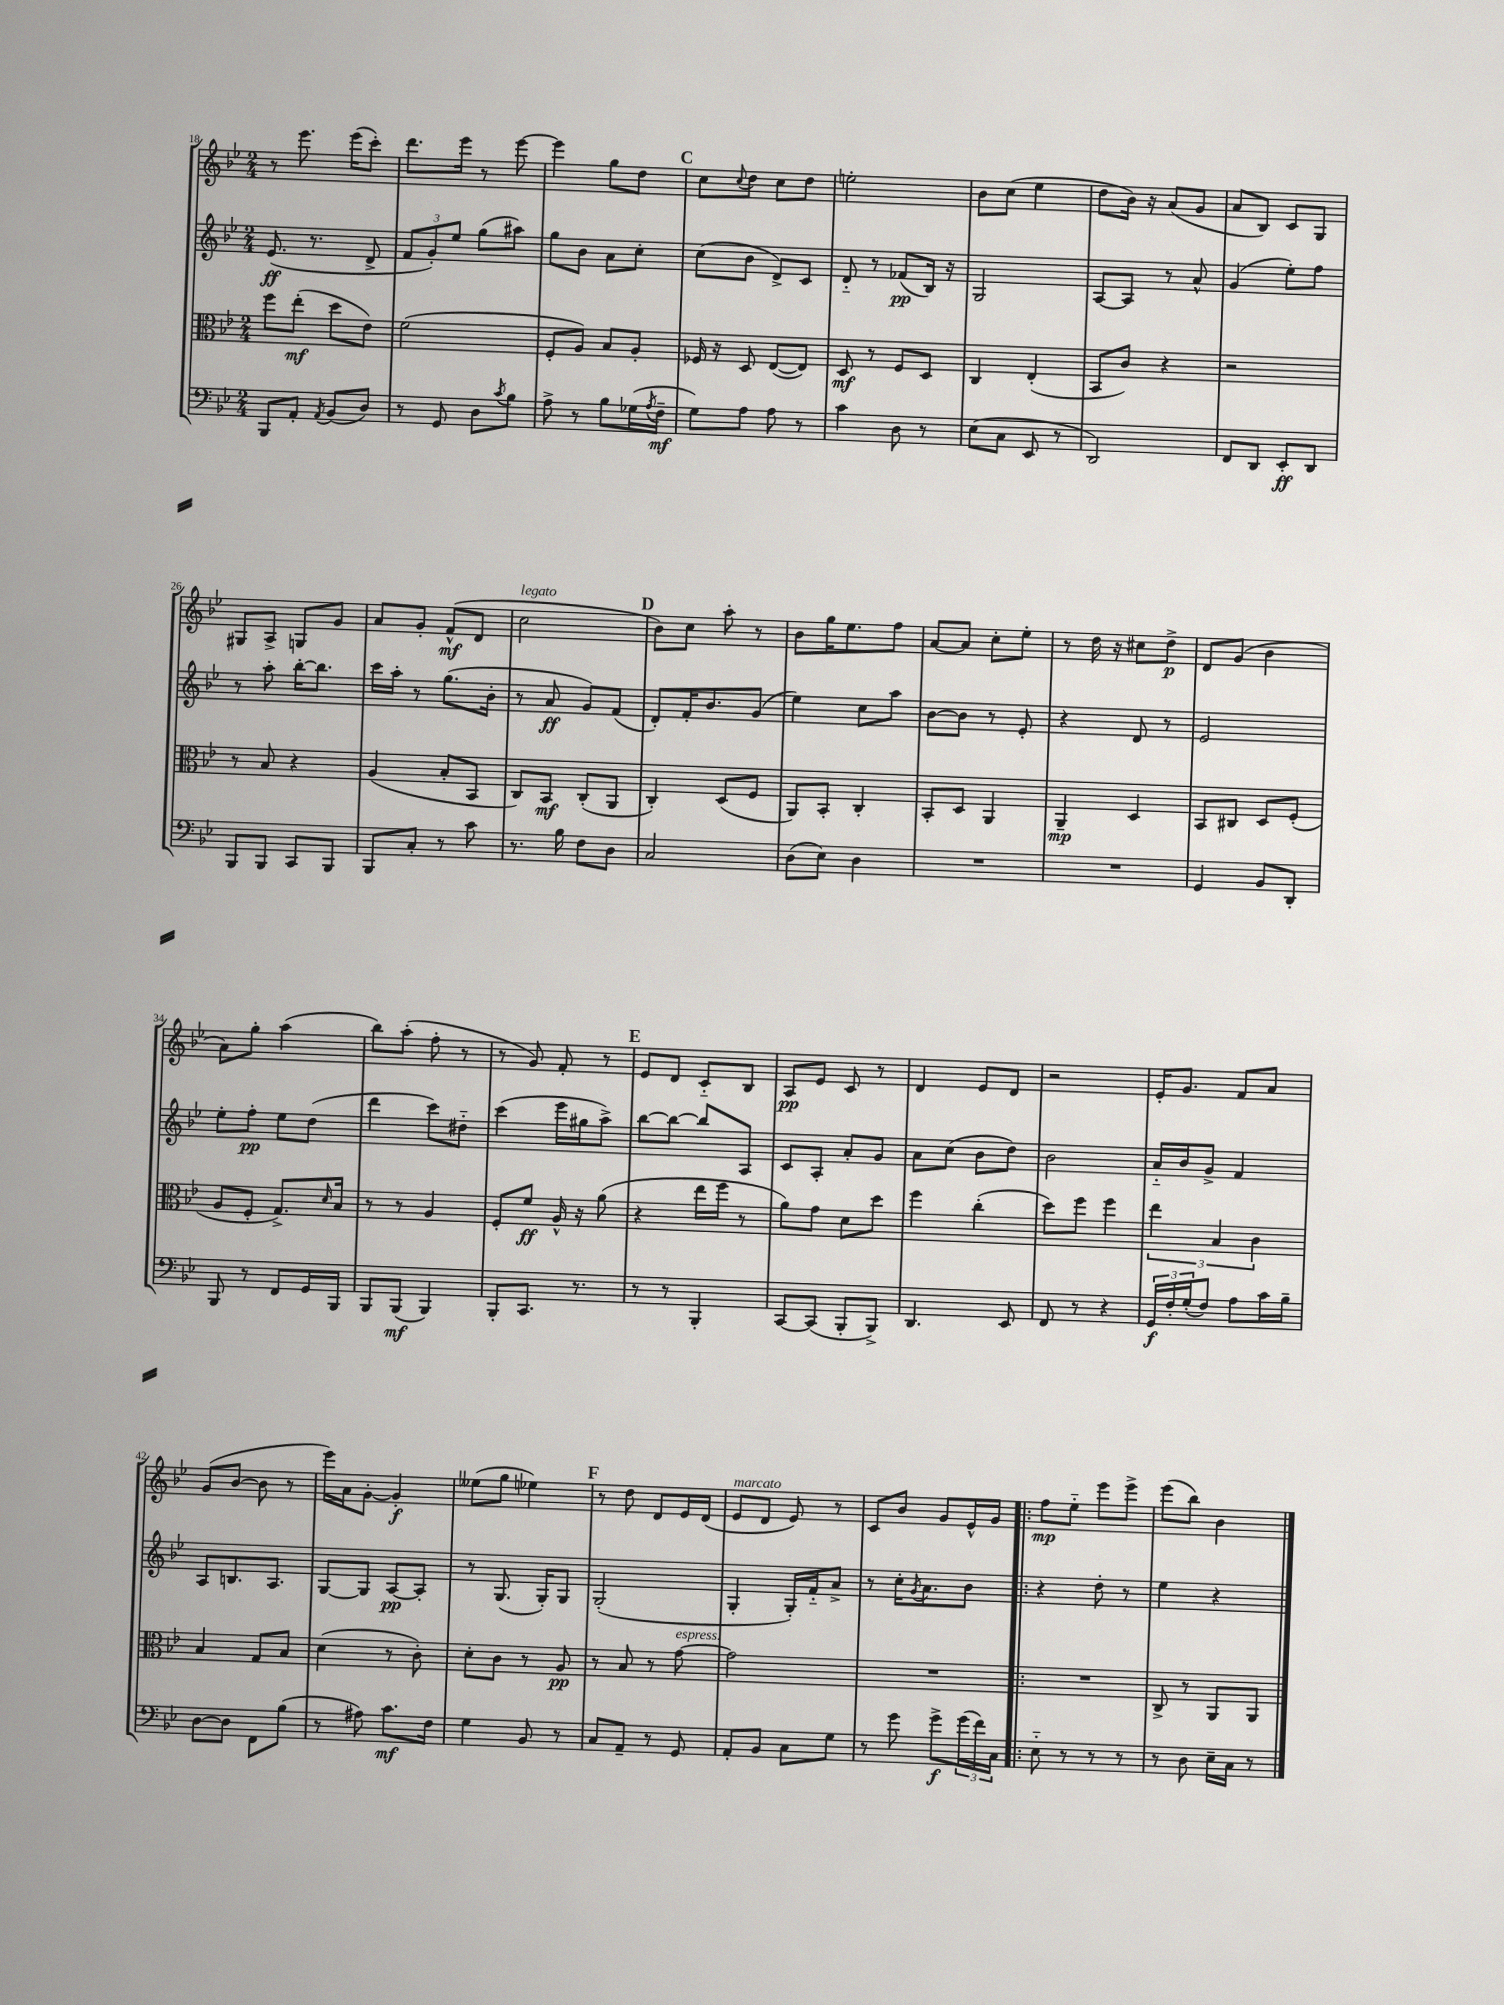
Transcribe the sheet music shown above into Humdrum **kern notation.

**kern	**kern	**kern	**kern
*staff4	*staff3	*staff2	*staff1
*clefF4	*clefC3	*clefG2	*clefG2
*k[b-e-]	*k[b-e-]	*k[b-e-]	*k[b-e-]
*M2/4	*M2/4	*M2/4	*M2/4
8BBB-/L	8ff\L	(8.e-/	8r
8AA'/J	(8ee-'\J	.	8.eee-\
.	.	8.r	.
8qAA/	.	.	.
(8BB-/L	8dd\L	.	.
.	.	.	(16eee-\LK
8D/J)	8e-\J)	8d^/	8ccc'\J)
=	=	=	=
8r	(2f\	12f/L	8.ddd\L
.	.	12g'/)	.
8GG/	.	.	.
.	.	12ee-/J	.
.	.	.	16eee-\Jk
8D\L	.	(8gg\L	8r
8qc/	.	.	.
8B-\J	.	8aa#\J)	[8eee-\
=	=	=	=
8A^\	8F'/L	8gg\L	4eee-\]
8r	8A/J)	8b-\J	.
8B-\L	8B-/L	8a\L	8gg\L
(16G-\L	8A'/J	8cc'\J	8dd\J
8qA/	.	.	.
16F~\JJ	.	.	.
=	=	=	=
8G\L)	16F-/	(8cc\L	8cc\L
.	16r	.	.
.	.	.	8qqcc/
8A\J	8D/	8b-\J	8dd\J
8A\	([8E-/L	8d^/L)	8cc\L
8r	8E-/]J)	8c/J	8dd\J
=	=	=	=
4c\	8D/	8d'~/	2ee'\
.	8r	8r	.
8D\	8F/L	(8f-/L	.
8r	8D/J	16B-/Jk)	.
.	.	16r	.
=	=	=	=
(8E-\L	4C/	2G/	8b-\L
8C\J	.	.	(8cc\J
8EE-/	(4E-'/	.	4ee-\
8r	.	.	.
=	=	=	=
2DD/)	8BB-/L	[8A/L	8dd\L
.	8c/J)	8A/]J	16b-\Jk)
.	.	.	16r
.	4r	8r	(8a/L
.	.	8a^^/	8g/J
=	=	=	=
8FF/L	2r	(4g/	8a/L
8DD/J	.	.	8B-/J)
8EE-'/L	.	8ee-'\L)	8c/L
8DD/J	.	8ff\J	8G/J
=	=	=	=
8BBB-/L	8r	8r	8G#/L
8BBB-/J	8B-/	8aa'\	8A^/J
8CC/L	4r	[16bb-'\LK	8G/L
.	.	8.bb-\]J	.
8BBB-/J	.	.	8g/J
=	=	=	=
8BBB-/L	(4A/	16ccc\LL	8a/L
.	.	16aa'\JJ	.
8C'/J	.	8r	8g'/J
8r	8B-'/L	(8.gg\L	(8f^^/L
8c\	8BB-/J	.	8d/J
.	.	16b-'\Jk	.
=	=	=	=
8.r	8C/L)	8r	2cc\
.	8BB-/J	8a/	.
16B-\	.	.	.
8F\L	(8C'/L	8g/L)	.
8D\J	8AA/J	(8f/J	.
=	=	=	=
2C/	4C'/)	8d'/L)	8b-\L)
.	.	16f'/K	8cc\J
.	.	8.b-/	.
.	(8D/L	.	8aa'\
.	8F/J	(8g/J	8r
=	=	=	=
(8D\L	8AA/L)	4ee-\)	8b-\L
8E-\J)	8BB-'/J	.	16gg\K
.	.	.	8.ee-\
4D\	4C'/	8cc\L	.
.	.	8aa\J	8ff\J
=	=	=	=
2r	8BB-'/L	[8b-\L	[8a/L
.	8D/J	8b-\]J	8a/]J
.	4AA/	8r	8cc'\L
.	.	8e-'/	8ee-'\J
=	=	=	=
2r	4AA~/	4r	8r
.	.	.	16dd\
.	.	.	16r
.	4D/	8d/	8cc#\L
.	.	8r	8dd^\J
=	=	=	=
4GG/	8BB-/L	2e-/	8d/L
.	8C#/J	.	(8g/J
8BB-/L	8D/L	.	4b-\
8DD'/J	(8F'/J	.	.
=	=	=	=
8BBB-/	8A/L	8ee-'\L	8a\L)
8r	8F'/J	8ff'\J	8gg'\J
8FF/L	8.G^/L)	8ee-\L	(4aa\
16GG/L	.	(8dd\J	.
.	16qqd/	.	.
16BBB-/JJ	16B-/Jk	.	.
=	=	=	=
8BBB-/L	8r	4ddd\	8bb-\L)
(8BBB-/J	8r	.	(8aa'\J
4BBB-/)	4A/	8ccc\L)	8ff'\
.	.	8dd#'~\J	8r
=	=	=	=
8BBB-'/L	8F'/L	(4ccc\	8r
8.CC/J	8f/J	.	8g/)
.	16A^^/	16eee-\LL	8f'/
8.r	16r	16gg#\J	.
.	(8a\	8aa^\J)	8r
=	=	=	=
8r	4r	[8bb-\L	8e-/L
8r	.	8bb-\_J	8d/J
4BBB-'/	16ee-\LL	8bb-/]L	8c'~/L
.	16ff\JJ	.	.
.	8r	8A/J	8B-/J
=	=	=	=
[8CC/L	8a\L)	8c/L	8A/L
(8CC/]J	8g\J	8A'/J	8e-/J
8BBB-'/L	8d\L	8a'/L	8c/
8BBB-^/J)	8dd\J	8g/J	8r
=	=	=	=
4.DD/	4ff\	8a\L	4d/
.	.	(8cc\J	.
.	(4cc'\	8b-\L	8e-/L
8EE-/	.	8dd\J)	8d/J
=	=	=	=
8FF/	8dd\L)	2b-\	2r
8r	8ff\J	.	.
4r	4ff\	.	.
=	=	=	=
24GG/LL	6ee-\	16a'~/LL	16e-'/LK
24F'/	.	.	.
.	.	16b-/J	8.g/J
(24G'/J	.	.	.
8F/J)	.	8g^/J	.
.	6B-/	.	.
8A\L	.	4f/	8f/L
.	6c\	.	.
16c\L	.	.	8a/J
16B-~\JJ	.	.	.
=	=	=	=
[8D\L	4B-/	8A/L	(8g/L
8D\]J	.	8.B/	[8b-/J
8FF\L	8G/L	.	8b-\]
.	.	8.A/J	.
(8B-\J	8B-/J	.	8r
=	=	=	=
8r	(4d\	[8G/L	16eee-\LL)
.	.	.	16a\J
8A#\)	.	8G/]J	[8g'\J
8.c\L	8r	[8A/L	4g'/]
.	8c'\)	8A'/]J	.
16F\Jk	.	.	.
=	=	=	=
4G\	8d'\L	8r	(8ee--\L
.	8c\J	(8.G/	8gg\J
8BB-/	8r	.	4ee-\)
.	.	16G'/LK)	.
8r	8A/	8G/J	.
=	=	=	=
8C/L	8r	(2G'/	8r
8AA~/J	8B-/	.	8dd\
8r	8r	.	8d/L
8GG/	[8g\	.	16e-/L
.	.	.	(16d/JJ
=	=	=	=
8AA'/L	2g\]	4G'/	8e-/L
8BB-/J	.	.	8d/J
8C\L	.	16G'/LL)	8e-/)
.	.	16f'~/J	.
8G\J	.	8a^/J	8r
=	=	=	=
8r	2r	8r	8c/L
8g\	.	16cc'\LK	8b-/J
.	.	8qg/	.
.	.	8.a\	.
8g^\L	.	.	8g/L
(24g\L	.	8b-\J	16e-^^/L
24f\)	.	.	.
.	.	.	16g/JJ
24C\JJ	.	.	.
=!|:	=!|:	=!|:	=!|:
8E-'~\	2r	4r	8ff\L
8r	.	.	8ee-'~\J
8r	.	8dd'\	8eee-\L
8r	.	8r	8eee-^\J
=	=	=	=
8r	8C^/	4ee-\	(8eee-\L
8D\	8r	.	8bb-\J)
16E-~\LL	8AA/L	4r	4b-\
16C\JJ	.	.	.
8r	8AA/J	.	.
==	==	==	==
*-	*-	*-	*-
